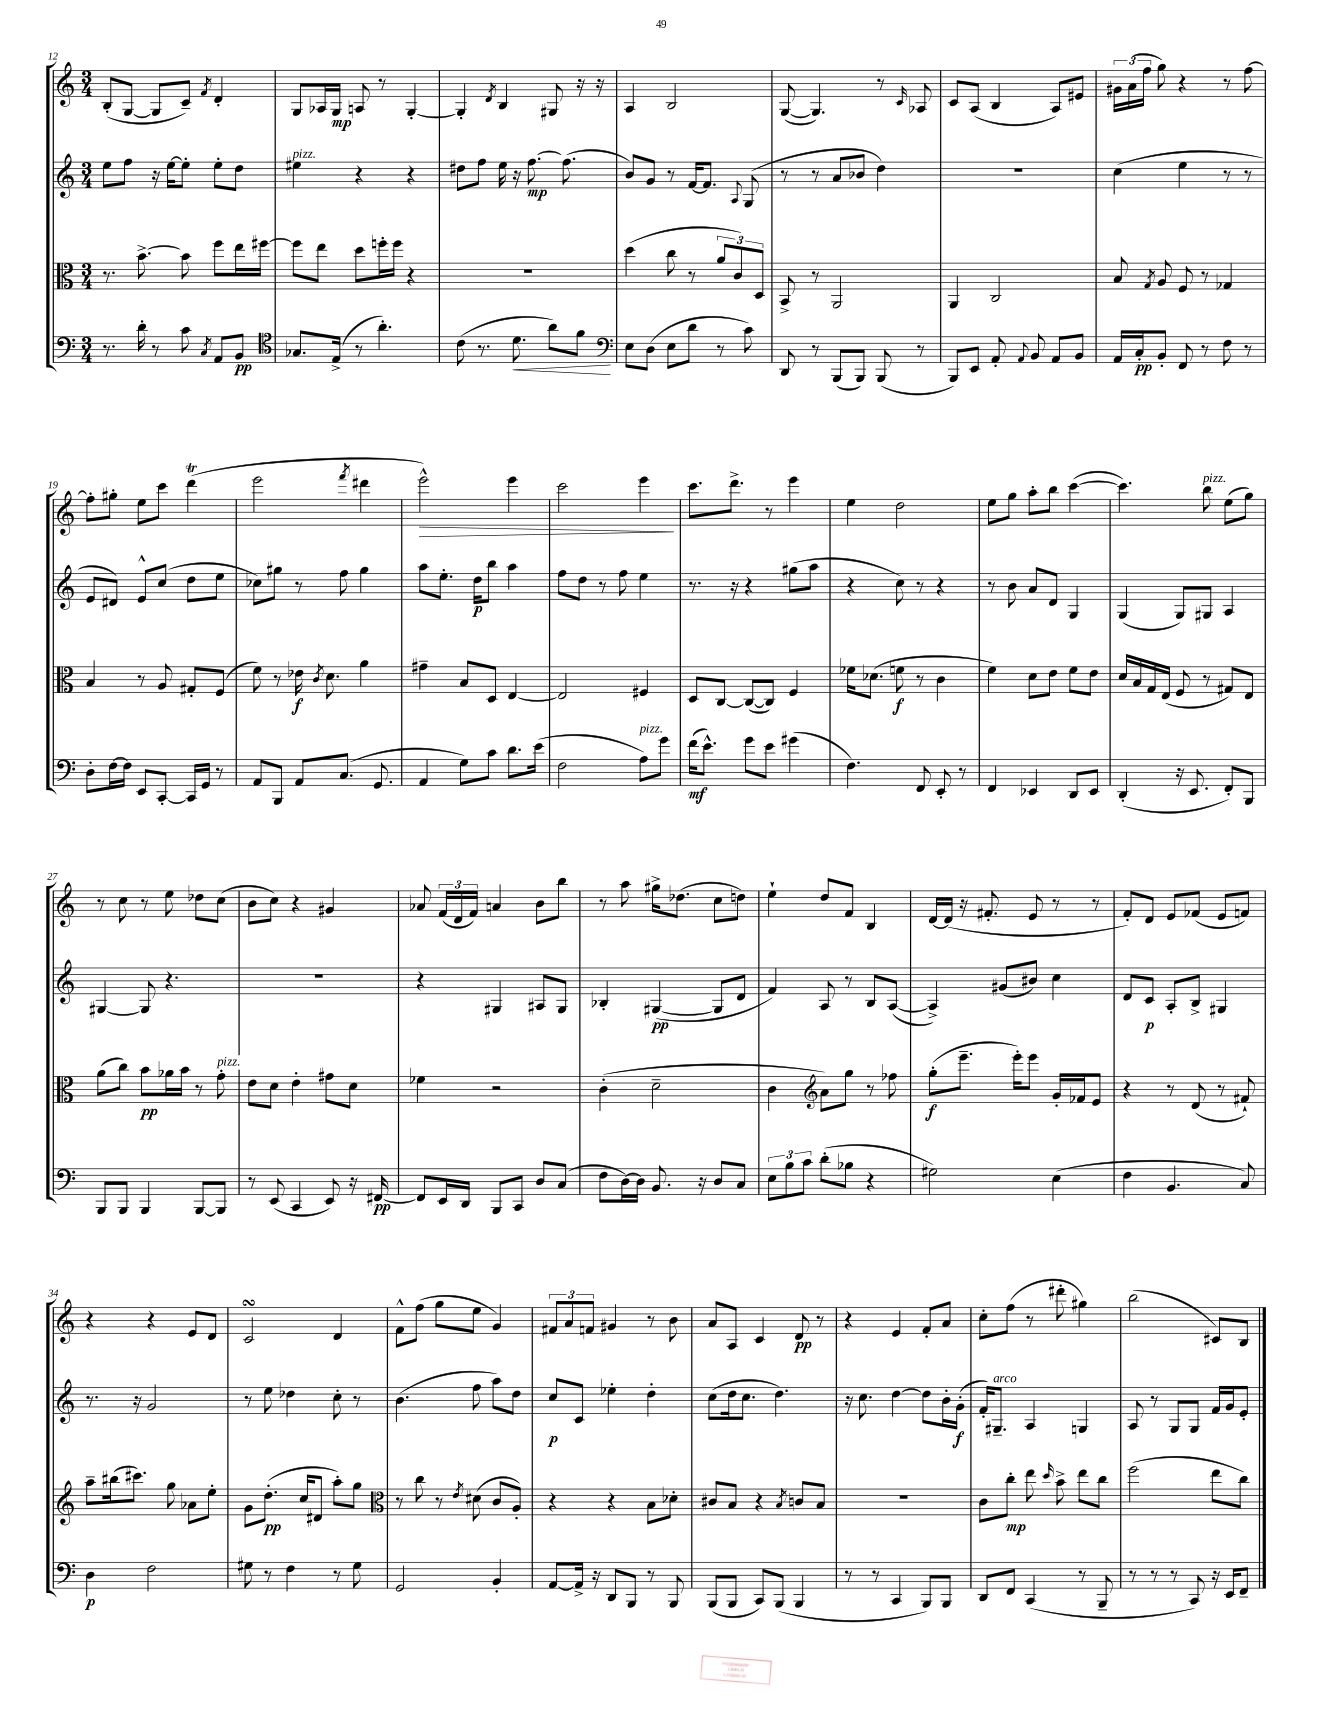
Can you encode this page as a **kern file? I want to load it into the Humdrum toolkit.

**kern	**kern	**kern	**kern
*staff4	*staff3	*staff2	*staff1
*clefF4	*clefC3	*clefG2	*clefG2
*k[]	*k[]	*k[]	*k[]
*M3/4	*M3/4	*M3/4	*M3/4
8.r	8.r	8ee	(8B'
.	.	8ff	[8G
16d'	[8.b^	.	.
8r	.	16r	8G]
.	.	[16ee	.
8c	8b]	8ee']	8c~)
8qC	.	.	8qf
8AA	8ff	8ee'	4d'
8BB	16ee	8dd	.
.	[16ff#	.	.
=	=	=	=
*clefC4	*	*	*
8.G-	8ff#]	4ee#	8G
.	8ee	.	16A-
(16E^	.	.	16G
8r	8dd	4r	8A
4.a')	16ff'	.	8r
.	16ff	.	.
.	4r	4r	[4G'
=	=	=	=
(8c	2.r	8dd#	4G']
8.r	.	8ff	.
.	.	.	8qd
.	.	16ee	4B
8.d	.	16r	.
.	.	[8.ff	.
8a)	.	.	8G#
.	.	(8.ff]	.
8f	.	.	16r
.	.	.	16r
=	=	=	=
*clefF4	*	*	*
8E	(4dd	8b)	4A
(8D	.	8g	.
8E	8cc	8r	2B
8d	8r	[16f	.
.	.	8.f]	.
8r	12a	.	.
.	12c)	.	.
.	.	8qqA	.
8c)	.	(8G	.
.	12D	.	.
=	=	=	=
8DD	8BB^	8r	([8G
8r	8r	8r	4.G])
(8BBB	2AA	8a	.
8BBB)	.	8b-	.
(8BBB	.	4dd)	8r
.	.	.	16qqc
8r	.	.	8A-
=	=	=	=
8BBB)	4AA	2.r	8c
8EE	.	.	(8A
8AA'	2C	.	4B
8qqAA	.	.	.
8BB	.	.	.
8AA	.	.	8A)
8BB	.	.	8e#
=	=	=	=
16AA	8B	(4cc	24g#
.	.	.	(24a
16C'	.	.	.
.	.	.	24ff
.	8qG	.	.
8BB'	8A	.	8gg)
8FF	8F	4ee	4r
8r	8r	.	.
8F	4G-	8r	8r
8r	.	8r	[8ff
=	=	=	=
8D'	4B	8e	8ff']
[16F	.	8d#)	8gg#'
16F]	.	.	.
8EE	8r	8e^^	8ee
[8CC'	8A	(8cc	8ccc
16CC]	8G#'	8dd	(4ddd
16GG	.	.	.
8r	(8F	8ee	.
=	=	=	=
8AA	8f)	8cc-)	2eee
8BBB	8r	8gg#	.
8AA	16e-	8r	.
.	8qc	.	.
.	8.d	.	.
(8.C	.	8ff	.
.	.	.	8qfff
.	4a	4gg#	4ddd#
8.GG	.	.	.
=	=	=	=
4AA	4g#~	8aa	2eee^^)
.	.	8.ee'	.
8G)	8B	.	.
.	.	16dd	.
8c	8D	8bb	.
8.d	[4E	4aa	4eee
(16e	.	.	.
=	=	=	=
2F	2E]	8ff	2ccc
.	.	8dd	.
.	.	8r	.
.	.	8ff	.
8A)	4F#	4ee	4eee
8g	.	.	.
=	=	=	=
(16f	8D	8.r	8.ccc
8.e^^)	.	.	.
.	[8C	.	.
.	.	16r	8.ddd^
8g	(8C_	4r	.
8e	8C])	.	8r
(4g#	4F	(8gg#	4eee
.	.	8aa	.
=	=	=	=
4.F)	16f-	4r	4ee
.	(8.d-	.	.
.	8f	8cc)	2dd
8FF	8r	8r	.
8EE'	4c	4r	.
8r	.	.	.
=	=	=	=
4FF	4f)	8r	8ee
.	.	8b	8gg
4EE-	8d	8a	8aa'
.	8e	8d	8bb
8DD	8f	4G	([4ccc
8EE-	8e	.	.
=	=	=	=
(4DD'	16d	(4G	4.ccc])
.	16B	.	.
.	16G	.	.
.	(16E	.	.
16r	8F	8G)	.
8.EE	.	.	.
.	8r	8G#	8bb
8FF')	8G#)	4A	(8ee
8BBB	8E	.	8gg)
=	=	=	=
8BBB	(8a	[4G#	8r
8BBB	8cc)	.	8cc
4BBB	8b	8G#]	8r
.	16a-	4.r	8ee
.	16b	.	.
[8BBB	8r	.	8dd-
8BBB]	8g'	.	(8cc
=	=	=	=
8r	8e	2.r	8b
(8EE	8d	.	8cc)
4CC	4e'	.	4r
8EE)	8g#	.	4g#
16r	8d	.	.
[16FF#	.	.	.
=	=	=	=
8FF#]	4f-	4r	8a-
16EE	.	.	(24f
.	.	.	24d
16DD	.	.	.
.	.	.	24f)
8BBB	2r	4G#	4a
8CC	.	.	.
8D	.	8A#	8b
(8C	.	8G#	8bb
=	=	=	=
8F	(4c'	4B-'	8r
[16D)	.	.	8aa
16D]	.	.	.
8.BB	2d~	([4G#	16gg#^
.	.	.	(8.dd-
16r	.	.	.
8D	.	8G#]	8cc
8C	.	8d	8dd)
=	=	=	=
12E	4c	4f)	4ee`
12B	.	.	.
12c	.	.	.
*	*clefG2	*	*
(8d'	8a)	8A	8dd
8B-	8gg	8r	8f
4r	8r	8B	4B
.	8ff-	([8A	.
=	=	=	=
2G#)	(8gg'	4A^])	[16d
.	.	.	(16d]
.	8.eee~	.	16r
.	.	.	8.f#'
.	.	(8g#	.
.	16eee')	.	.
.	8eee	8b#)	8e
(4E	16g'	4cc	8r
.	16f-	.	.
.	8e	.	8r
=	=	=	=
4F	4r	8d	8f')
.	.	8c	8d
4.BB	8r	8A'	8e
.	(8d	8B^	(8f-
.	8r	4G#	8e
8C)	8f#`)	.	8f)
=	=	=	=
4D	8aa~	8.r	4r
.	(16bb#	.	.
.	8.ccc#)	16r	.
2F	.	2g	4r
.	8gg	.	.
.	8a-	.	8e
.	8ee'	.	8d
=	=	=	=
8G#	8g	8r	2c
8r	(8.dd'	8ee	.
4F	.	4dd-	.
.	16cc	.	.
.	8d#	.	.
8r	8aa')	8cc'	4d
8G#	8gg	8r	.
=	=	=	=
*	*clefC3	*	*
2GG	8r	(4.b	8f^^
.	8cc	.	(8ff
.	8r	.	8gg
.	8qe	.	.
.	(8d#	8ff	8ee
4BB'	8c	8aa)	4g)
.	8A')	8dd	.
=	=	=	=
[8AA	4r	8cc	12f#
.	.	.	12a
16AA^]	.	8c	.
.	.	.	12f
16r	.	.	.
8DD	4r	4ee-'	4g#
8BBB	.	.	.
8r	8B	4dd'	8r
8BBB	8d-'	.	8b
=	=	=	=
(8BBB	8c#	(8cc	8a
8BBB	8B	16dd	8A
.	.	8.cc	.
8CC)	4r	.	4c
(8BBB	.	4.dd)	.
.	8qB	.	.
4BBB	8c	.	8d
.	8B	.	8r
=	=	=	=
8r	2.r	16r	4r
.	.	8.cc	.
8r	.	.	.
4CC	.	[4dd	4e
8BBB)	.	8dd]	8f'
8BBB	.	16b'	8a
.	.	(16g'	.
=	=	=	=
8DD	8c	16f')	8cc'
.	.	8.G#~	.
8FF	8cc'	.	(8ff
(4CC	8ee	4A	8r
.	16qqdd	.	.
.	8b^	.	8ddd#'
8r	8ee	4G	4gg#)
8BBB~	8cc	.	.
=	=	=	=
8r	(2ff	8A	(2bb
8r	.	8r	.
8r	.	8G	.
8CC)	.	8G	.
16r	8ee	16f	8c#)
16EE	.	16g	.
8FF~	8cc)	8e'	8B
==	==	==	==
*-	*-	*-	*-
